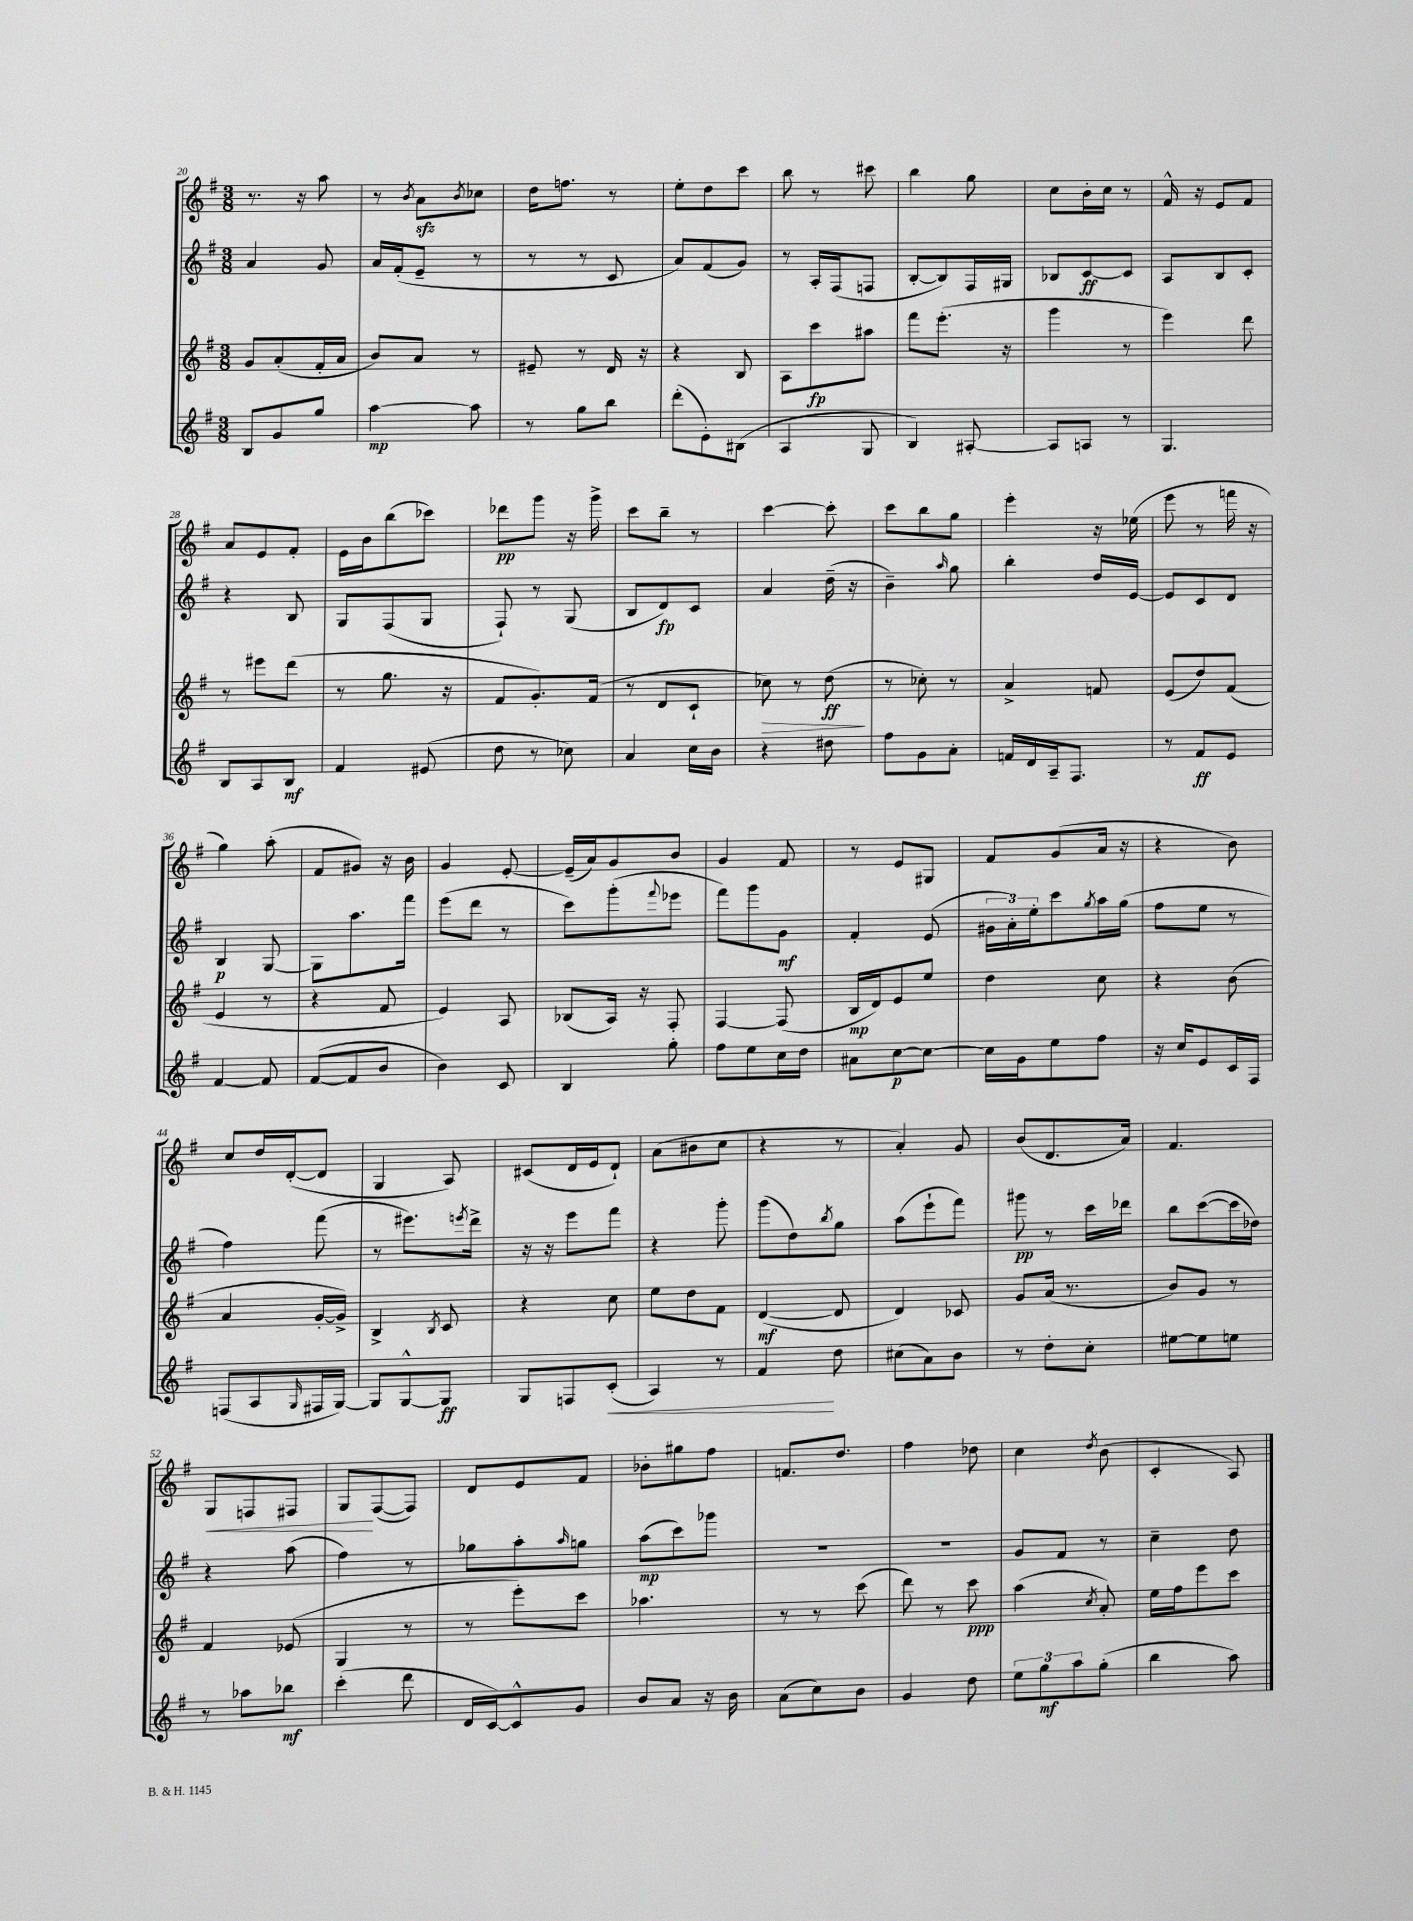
<<
\new StaffGroup <<
\new Staff = "s0" {
    \clef treble \key g \major \numericTimeSignature \time 3/8
    r8. r16 a''8 |
    r8 \acciaccatura { b'8 } a'8\sfz \acciaccatura { b'8 } ces''8 |
    d''16 f''8. r8 |
    e''8-. d''8 c'''8 |
    b''8 r8 cis'''8 |
    b''4 g''8 |
    c''8 b'16-. c''16 r8 |
    fis'16-^ r16 e'8 fis'8 |
    a'8 e'8 fis'8-. |
    e'16 b'16 b''8( ces'''8) |
    des'''8\pp g'''8 r16 g'''16-> |
    c'''8 b''8-- r8 |
    c'''4~ c'''8-. |
    c'''8 b''8 g''8 |
    e'''4-. r16 ees''16( |
    e'''8 r8 f'''16 r16 |
    g''4) a''8-.( |
    fis'8 gis'8) r16 b'16 |
    g'4 e'8~-. |
    e'16--( a'16) g'8 b'8 |
    g'4 fis'8 |
    r8 e'8 gis8 |
    fis'8 g'8( a'16 r16 |
    r4 b'8) |
    c''8 d''16 d'16~-.( d'8 |
    g4 a8) |
    cis'8( d'16 e'16 d'8-!) |
    a'8( bis'8 c''8 |
    r4 r8 |
    a'4-.) g'8 |
    b'8( d'8. a'16) |
    fis'4. |
    g8\< f8 fis8 |
    g8\! fis8~( fis8) |
    d'8 e'8 fis'8 |
    bes'8-. gis''8 fis''8 |
    f'8. d''8. |
    fis''4 des''8 |
    c''4 \acciaccatura { d''8 } b'8( |
    c'4-. a8) \bar "|." |
}
\new Staff = "s1" {
    \clef treble \key g \major \numericTimeSignature \time 3/8
    a'4 g'8 |
    a'16 fis'16-.( e'8-- r8 |
    r8 r8 c'8 |
    a'8) fis'8( g'8) |
    r8 a16-. fis16( f8 |
    b8~-. b8) fis16 gis16 |
    bes8 c'8~\ff c'8 |
    a8 b8 c'8-. |
    r4 b8 |
    g8 fis8( g8 |
    fis8-!) r8 g8( |
    b8 d'8\fp) c'8 |
    a'4 d''16--( r16 |
    b'4--) \grace { a''16 } g''8 |
    b''4-. d''16 e'16~ |
    e'8 c'8 d'8 |
    b4\p g8~ |
    g8 a''8. fis'''16 |
    e'''8( d'''8 r8 |
    c'''8) g'''8-.( \appoggiatura { fis'''8 } ees'''8 |
    fis'''8) g'''8 g'8\mf |
    fis'4-. e'8( |
    \tuplet 3/2 { gis'16 a'16-.) e''16-. } c'''8 \acciaccatura { g''8 } a''16 g''16( |
    fis''8 e''8 r8 |
    fis''4) fis'''8( |
    r8 eis'''8.) \acciaccatura { e'''8 } d'''16-> |
    r16 r16 e'''8 fis'''8 |
    r4 g'''8-. |
    g'''8( d''8) \acciaccatura { b''8 } g''8 |
    a''8( e'''8-! fis'''8) |
    gis'''8\pp r8 c'''16 des'''16 |
    b''8 c'''8~( c'''16 des''16) |
    r4 a''8( |
    fis''4) r8 |
    ges''8 a''8-. \grace { a''16 } g''8 |
    a''8\mp( c'''8) ges'''8 |
    R4. |
    R4. |
    g'8 fis'8 r8 |
    c''4-- d''8 \bar "|." |
}
\new Staff = "s2" {
    \clef treble \key g \major \numericTimeSignature \time 3/8
    g'8 a'8-.( fis'16-. a'16 |
    b'8) a'8 r8 |
    eis'8-- r8 d'16 r16 |
    r4 b8 |
    a8 c'''8\fp ais''8 |
    fis'''8 e'''8.-.( r16 |
    g'''4 r8 |
    e'''4) d'''8 |
    r8 eis'''8 d'''8( |
    r8 g''8. r16 |
    fis'8 g'8.-.) fis'16( |
    r8 d'8 c'8-! |
    ces''8\>) r8 d''8\ff\!( |
    r8 ces''8-.) r8 |
    a'4-> f'8 |
    e'8( d''8) fis'8( |
    e'4 r8 |
    r4 fis'8 |
    e'4) a8 |
    bes8( a16) r16 fis8-. |
    fis4~ fis8( |
    b16\mp d'16) e'8 e''8 |
    d''4 c''8 |
    r4 b'8( |
    a'4 g'16~-. g'16->) |
    b4-> \acciaccatura { b8 } c'8 |
    r4 c''8 |
    e''8 d''8 fis'8 |
    d'4~\mf( d'8 |
    d'4) ces'8 |
    g'8 a'16( r8. |
    b'8) g'8 r8 |
    fis'4 ees'8( |
    g4 r8 |
    r8 e'''8-.) c'''8 |
    aes''4. |
    r8 r8 c'''8( |
    d'''8) r8 c'''8\ppp |
    a''4( \acciaccatura { c''8 } a'8-.) |
    e''16 fis''16 e'''8 c'''8 \bar "|." |
}
\new Staff = "s3" {
    \clef treble \key g \major \numericTimeSignature \time 3/8
    b8 g'8 g''8 |
    a''4~\mp a''8 |
    r8 g''8 b''8 |
    d'''8-.( e'8-.) bis8( |
    a4 g8 |
    b4) ais8~-. |
    ais8 a8 r8 |
    g4. |
    b8 a8 b8\mf |
    fis'4 eis'8( |
    d''8 r8 ces''8) |
    a'4 c''16 b'16 |
    r4 dis''8 |
    fis''8 g'8 a'8-. |
    f'16 d'16 a16-- fis8. |
    r8 fis'8\ff e'8 |
    fis'4~ fis'8 |
    fis'8~( fis'8 b'8 |
    b'4) c'8 |
    b4 g''8-. |
    fis''8 e''8 c''16 d''16 |
    ais'8 c''8~\p c''8~ |
    c''16 g'16 e''8 fis''8 |
    r16 c''16 e'8 c'16 fis16 |
    f8( a8 \grace { g16 } fis16 g16~) |
    g8 g8~-^ g8\ff |
    g8 f8 c'8-.\<( |
    a4) r8 |
    fis'4\! d''8 |
    cis''8( a'8) b'8 |
    r8 d''8-. c''8-. |
    eis''8~ eis''8 e''8 |
    r8 aes''8 bes''8\mf |
    c'''4-.( d'''8 |
    d'16 c'16~) c'8-^ g'8 |
    b'8 a'8 r16 b'16 |
    a'8( c''8) b'8 |
    g'4 d''8 |
    \tuplet 3/2 { e''8 g''8\mf a''8 } g''8-.( |
    b''4 a''8) \bar "|." |
}
>>
>>
\layout { \context { \Score currentBarNumber = #20 } }
